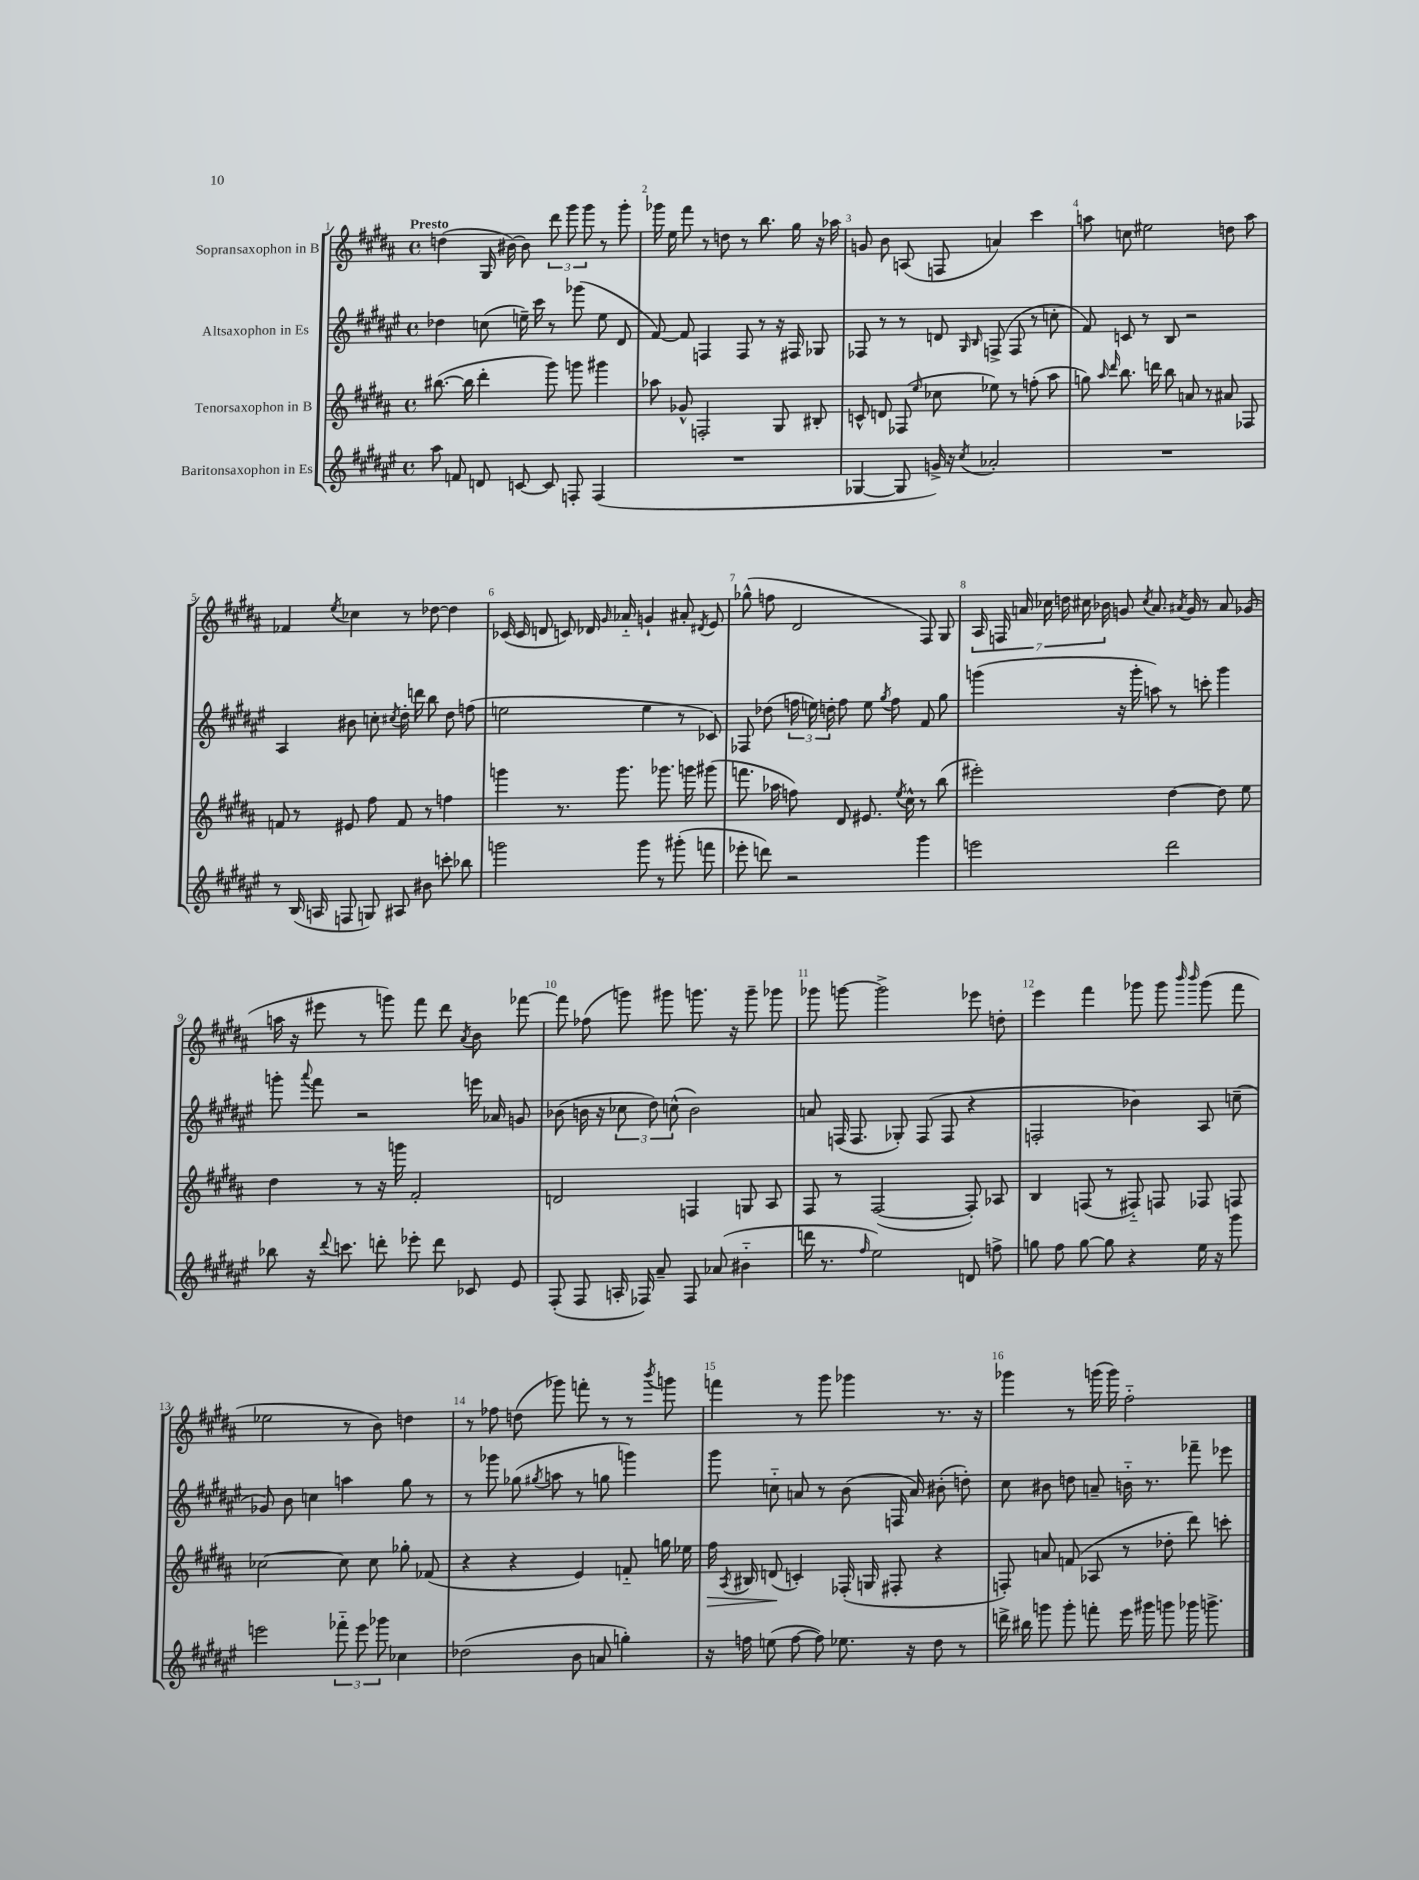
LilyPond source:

<<
\new StaffGroup <<
\new Staff = "s0" \with { instrumentName = "Sopransaxophon in B" } {
    \clef treble \key b \major \defaultTimeSignature \time 4/4 \tempo "Presto"
    \autoBeamOff d''4( gis16 bis'16~) bis'8 \tuplet 3/2 { dis'''8 gis'''8 gis'''8 } r8 gis'''8-. |
    ges'''16 e''16 fis'''8 r8 d''8 r8 b''8. gis''16 r16 aes''16 |
    g'8 b'8 a8( f8 a'4) cis'''4 |
    a''8 c''8 eis''2 d''8 a''8 |
    fes'4 \acciaccatura { e''8 } ces''4 r8 des''8~ des''4 |
    ces'16( ces'16 d'8 c'8) des'16 \grace { gis'16 } aes'16-_ g'4-! ais'8-. \acciaccatura { dis'8 } e'8 |
    ges''8-^( f''8 dis'2 fis8) gis8 |
    \tuplet 7/4 { ais16 f16 a'16 ces''16 d''16 cis''16 bes'16 } g'8 \acciaccatura { cis''8 } a'8. \acciaccatura { ais'8 } g'16 r8 ais'8 ges'8( |
    a''16 r16 eis'''8 r8 g'''8) fis'''8 dis'''8 \acciaccatura { ais'8 } b'8 fes'''8~ |
    fes'''8 fes''8( g'''8) gis'''8 g'''8. r16 g'''8-- ges'''8 |
    ges'''8 g'''8~ g'''2-> ees'''8 d''8-. |
    e'''4 fis'''4 ges'''8 ges'''8 \grace { b'''16 b'''16 } ges'''8( fis'''8 |
    ees''2 r8 b'8) d''4 |
    r8 fes''8 d''8( ges'''8) f'''8-. r8 r8 \acciaccatura { b'''8 } g'''8 |
    f'''4 r8 gis'''8 ges'''4 r8. r16 |
    ges'''4 r8 g'''16( g'''16) fis''2-_ \bar "|." |
}
\new Staff = "s1" \with { instrumentName = "Altsaxophon in Es" } {
    \clef treble \key fis \major \defaultTimeSignature \time 4/4
    \autoBeamOff des''4 c''8( e''16--) cis'''16 r8 ges'''8( e''8 dis'8 |
    fis'8~) fis'8 f4 f8 r8 r16 fis16 ges8 |
    fes8 r8 r8 d'8 \grace { gis16 b16 } f8->( f8 r8 c''8-. |
    fis'8) c'8 r8 b8 r2 |
    ais4 bis'8 c''8-. \acciaccatura { cis''8 } dis''16-. d'''16 b''8 dis''8 f''8( |
    e''2 e''4 r8 ces'8) |
    fes8 des''8( \tuplet 3/2 { f''16 e''16) d''16-. } f''8 e''8 \acciaccatura { gis''8 } f''8 fis'8 gis''8 |
    g'''4( r16 g'''16-. a''8) r8 c'''8-. g'''4 |
    g'''8-. \appoggiatura { ais'''8 } fis'''8 r2 e'''16 aes'16 g'8 |
    bes'8( b'16 r16 \tuplet 3/2 { ces''8 dis''8) c''8-^( } b'2) |
    a'8 f16( f8. ges8-.) f8( f8 r4 |
    f2-. bes'4) ais8 c''8--( |
    ges'8) b'8 c''4 a''4 gis''8 r8 |
    r8 ges'''8 ges''8( \acciaccatura { gis''8 } a''8 r8 g''8 g'''4) |
    gis'''8 c''8-_ a'8 r8 b'8( f16 a'16) bis'8-.( d''8-.) |
    cis''8 bis'8 d''8 a'8-- b'16-_ r8. fes'''8-- ees'''8 \bar "|." |
}
\new Staff = "s2" \with { instrumentName = "Tenorsaxophon in B" } {
    \clef treble \key b \major \defaultTimeSignature \time 4/4
    \autoBeamOff bis''8.~( bis''16 dis'''4-. gis'''8) g'''8 gis'''4 |
    aes''8 ges'8-^ f2-. gis8 bis8-. |
    c'8-^ d'8 fes8( \grace { e''16 } ces''8 ees''8) r8 f''8-.( ais''8 |
    g''8) \grace { ais''16 dis'''16 } b''8. d'''16 b''8 a'8 r8 ais'8 fes8 |
    f'8 r8 eis'8 fis''8 f'8 r8 f''4 |
    g'''4 r8. g'''8. ges'''8. g'''16 gis'''8( |
    f'''8. aes''16 f''8) dis'8 eis'8. \acciaccatura { e''8 } cis''16-^ r8 b''8( |
    eis'''2-.) dis''4~ dis''8 e''8 |
    dis''4 r8 r16 g'''16 fis'2-. |
    d'2 f4 g8 ais8 |
    fis8 r8 fis2~( fis8-.) aes8 |
    b4 f8( r8 fis8-_) f8 fes8 f8 |
    ces''2~ ces''8 ces''8 ges''8-. fes'8( |
    r4 r4 e'4) f'8-_ g''16 ees''16 |
    fis''16\> \acciaccatura { ais8 } bis16 d'8\!( c'4-.) fes16-.( g16 fis8-. r4 |
    f8-.) a'8 f'8( aes8 r8 des''8-. dis'''8) c'''8-. \bar "|." |
}
\new Staff = "s3" \with { instrumentName = "Baritonsaxophon in Es" } {
    \clef treble \key fis \major \defaultTimeSignature \time 4/4
    \autoBeamOff ais''8 f'8 d'8 c'8~ c'8 f8-. f4( |
    R1 |
    ges4~ ges8 g'16->) r16 \acciaccatura { cis''8 } aes'2-. |
    R1 |
    r8 b16( a16 f8 g8) ais8 bis'8 c'''8-. bes''8 |
    g'''2 g'''8 r8 gis'''8-.( f'''8 |
    ees'''8-. d'''8) r2 gis'''4 |
    e'''2 dis'''2 |
    bes''8 r16 \appoggiatura { dis'''8 } c'''8. d'''8-. ees'''8-. d'''8 ces'8 eis'8 |
    fis8-.( fis8 a16-. fes16) ais'8-- fes8 aes'8( bis'4-_ |
    d'''16 r8. \grace { fis''16 } eis''2) d'8 f''8-> |
    g''8 fis''8 g''8~ g''8 r4 eis''16 r16 gis'''8 |
    e'''2 \tuplet 3/2 { fes'''8-_ e'''8 ges'''8 } ces''4 |
    des''2( b'8 a'8 g''4-.) |
    r16 f''16 e''8( f''8~ f''8) ees''8. r16 dis''8 r8 |
    d'''16-> bis''16 g'''8 g'''8-. f'''8-. eis'''16 gis'''16 g'''8 ges'''16 g'''8.-> \bar "|." |
}
>>
>>
\layout { \context { \Score \override BarNumber.break-visibility = ##(#f #t #t) barNumberVisibility = #all-bar-numbers-visible } }
